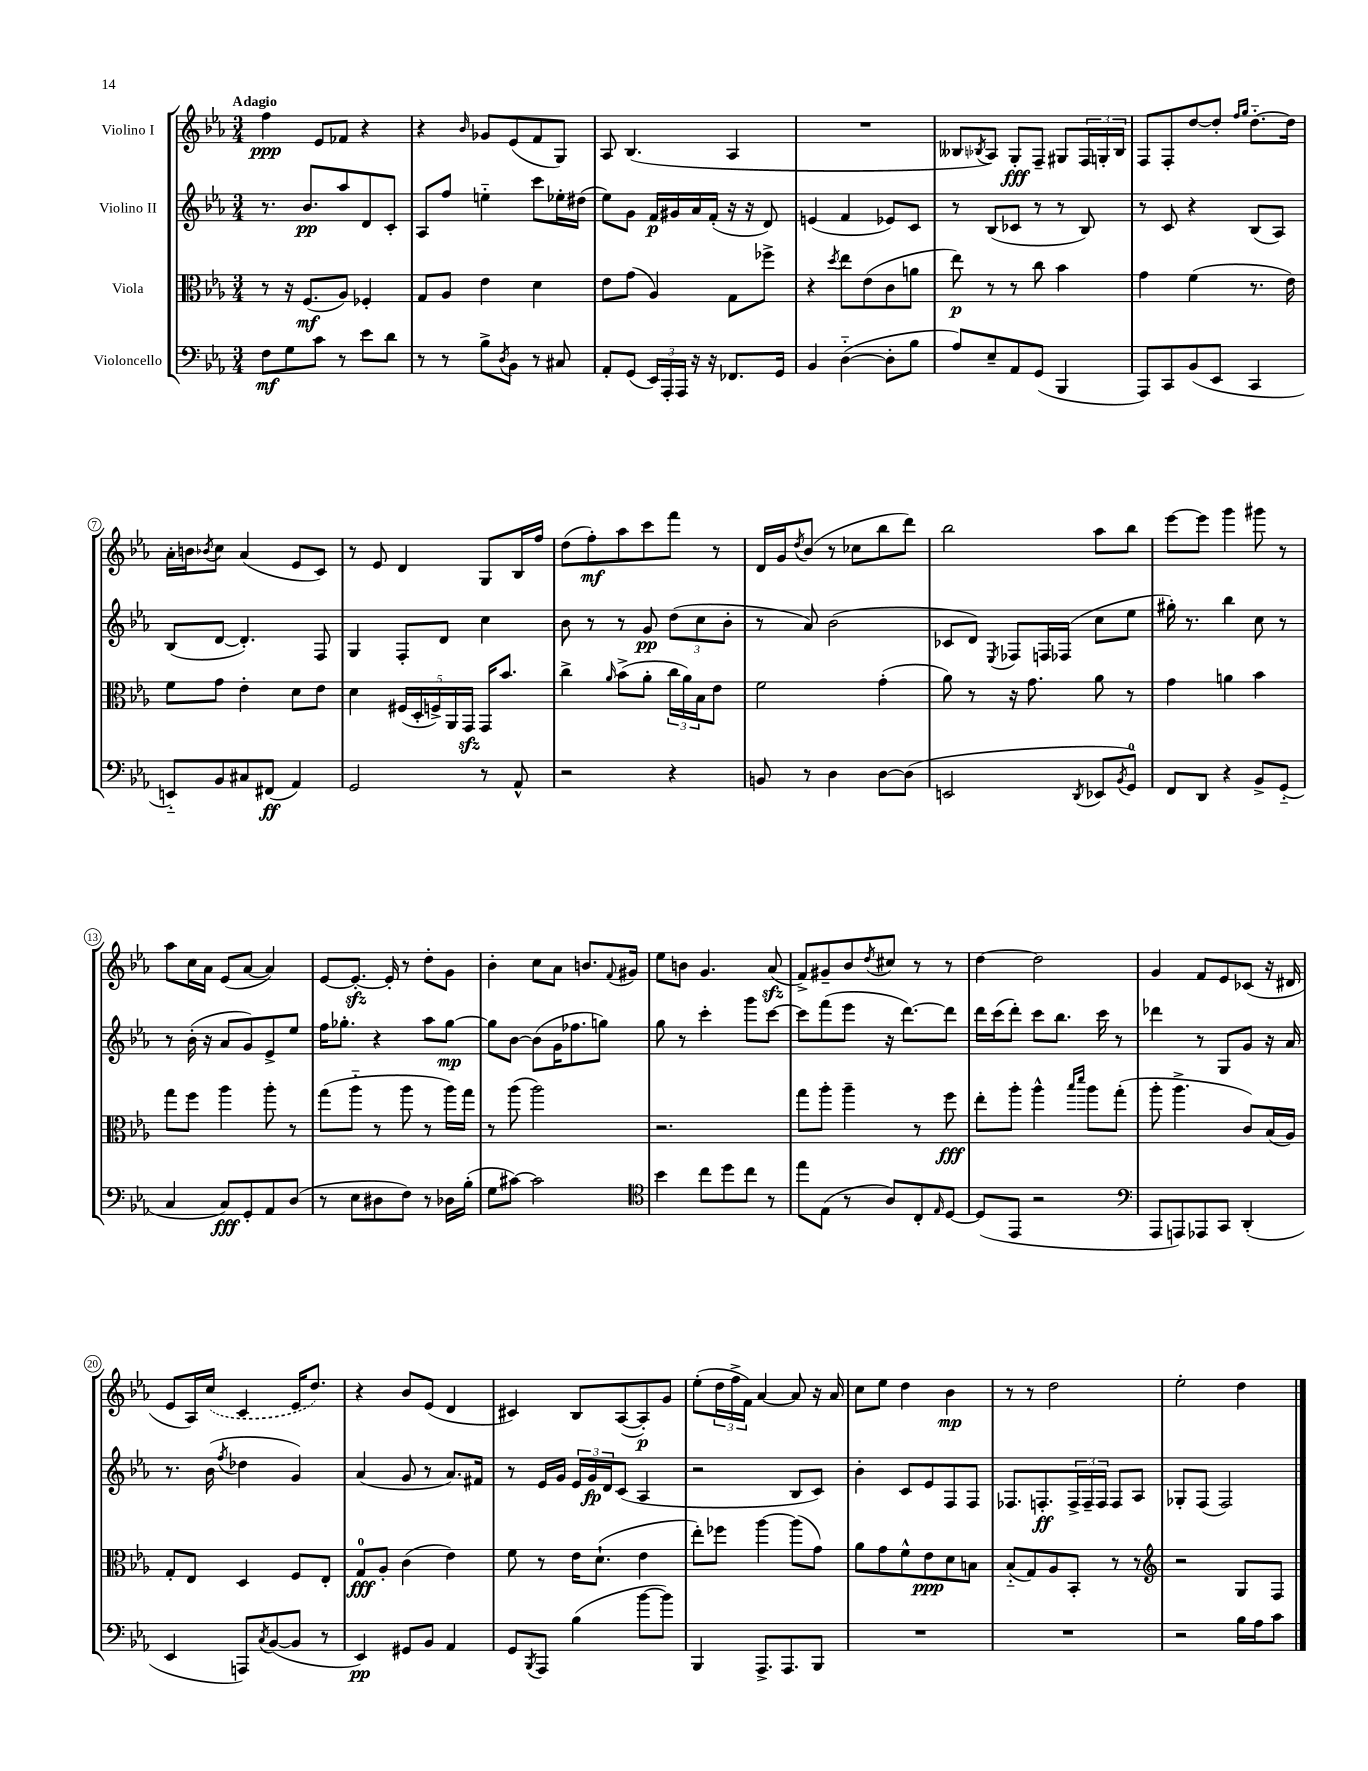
<<
\new StaffGroup <<
\new Staff = "s0" \with { instrumentName = "Violino I" } {
    \clef treble \key ees \major \numericTimeSignature \time 3/4 \tempo "Adagio"
    f''4\ppp ees'8 fes'8 r4 |
    r4 \grace { bes'16 } ges'8 ees'8( f'8 g8) |
    aes8 bes4.( aes4 |
    R2. |
    beses8 \acciaccatura { bes8 } aes8) g8-.\fff f8-- gis8 \tuplet 3/2 { f16 g16-. bes16 } |
    f8 f8-. d''8~ d''8-. \grace { f''16 g''16 } d''8.~-_ d''16 |
    aes'16-. b'16 \acciaccatura { bes'8 } c''8 aes'4( ees'8 c'8) |
    r8 ees'8 d'4 g8 bes16 f''16 |
    d''8( f''8-.\mf) aes''8 c'''8 f'''8 r8 |
    d'16 g'16 \acciaccatura { d''8 } bes'8( r8 ces''8 bes''8 d'''8) |
    bes''2 aes''8 bes''8 |
    ees'''8~ ees'''8 g'''4 gis'''8 r8 |
    aes''8 c''16 aes'16 ees'8( aes'8~ aes'4) |
    ees'8~ ees'8.~-.\sfz ees'16-. r8 d''8-. g'8 |
    bes'4-. c''8 aes'8 b'8. \appoggiatura { f'8 } gis'16 |
    ees''8 b'8 g'4. aes'8\sfz( |
    f'8->) gis'8-- bes'8 \acciaccatura { d''8 } cis''8 r8 r8 |
    d''4~ d''2 |
    g'4 f'8 ees'8 ces'8( r16 dis'16 |
    ees'8 aes16) \once \slurDashed c''16( c'4 ees'16 d''8.) |
    r4 bes'8 ees'8( d'4 |
    cis'4) bes8 aes8~( aes8-.\p) g'8 |
    ees''8-.( \tuplet 3/2 { d''16 f''16-> f'16) } aes'4~ aes'8 r16 aes'16 |
    c''8 ees''8 d''4 bes'4\mp |
    r8 r8 d''2 |
    ees''2-. d''4 \bar "|." |
}
\new Staff = "s1" \with { instrumentName = "Violino II" } {
    \clef treble \key ees \major \numericTimeSignature \time 3/4
    r8. bes'8.\pp aes''8 d'8 c'8-. |
    aes8 f''8 e''4-_ c'''8 ees''16-. dis''16( |
    ees''8) g'8 f'16\p gis'16 aes'16 f'16-.( r16 r16 d'8) |
    e'4( f'4 ees'8) c'8 |
    r8 bes8( ces'8 r8 r8 bes8) |
    r8 c'8 r4 bes8( aes8) |
    bes8( d'8~ d'4.-.) f8 |
    g4 f8-. d'8 c''4 |
    bes'8 r8 r8 g'8\pp \tuplet 3/2 { d''8( c''8 bes'8-. } |
    r8 aes'8) bes'2( |
    ces'8 d'8) \acciaccatura { ees8 } fes8 f16 fes16( c''8 ees''8 |
    gis''16-.) r8. bes''4 c''8 r8 |
    r8 bes'16-.( r16 aes'8 g'8) ees'8-> ees''8 |
    f''16 ges''8.-. r4 aes''8 ges''8~\mp |
    ges''8 bes'8~ bes'8( g'16 fes''8. g''8) |
    g''8 r8 c'''4-. g'''8 c'''8~ |
    c'''8 f'''8( ees'''8 r16 d'''8.~) d'''8 |
    d'''16 c'''16( d'''8-.) c'''8 bes''8. c'''16 r8 |
    des'''4 r8 g8 g'8 r16 aes'16 |
    r8. bes'16( \acciaccatura { f''8 } des''4 g'4) |
    aes'4( g'8 r8 aes'8.) fis'16 |
    r8 ees'16 g'16 \tuplet 3/2 { ees'16 g'16\fp d'16 } c'8( aes4 |
    r2 bes8 c'8) |
    bes'4-. c'8 ees'8 f8 f8 |
    fes8. f8.-.\ff \tuplet 3/2 { f16-> f16-- f16 } f8 aes8 |
    ges8-. f8( f2) \bar "|." |
}
\new Staff = "s2" \with { instrumentName = "Viola" } {
    \clef alto \key ees \major \numericTimeSignature \time 3/4
    r8 r16 f8.\mf( aes8) fes4-. |
    g8 aes8 ees'4 d'4 |
    ees'8 g'8( aes4) g8 fes''8-> |
    r4 \acciaccatura { d''8 } ees''8 ees'8( c'8 a'8 |
    ees''8\p) r8 r8 c''8 bes'4 |
    g'4 f'4( r8. ees'16) |
    f'8 g'8 ees'4-. d'8 ees'8 |
    d'4 \tuplet 5/4 { fis16( d16-. f16->) aes,16 g,16\sfz } g,16 bes'8. |
    c''4-> \grace { aes'16 } bes'8->( aes'8-. \tuplet 3/2 { c''16 aes'16) bes16 } ees'8 |
    f'2 g'4-.( |
    aes'8) r8 r16 g'8. aes'8 r8 |
    g'4 a'4 bes'4 |
    g''8 f''8 aes''4 aes''8-. r8 |
    g''8( aes''8-_ r8 aes''8 r8 aes''16) g''16 |
    r8 aes''8( aes''2) |
    r2. |
    g''8 aes''8-. aes''4-- r8 f''8\fff |
    ees''8-. aes''8-. aes''4-^ \grace { bes''16 d'''16 } aes''8 g''8-.( |
    aes''8-. aes''4.-> c'8) bes16( aes16) |
    g8-. ees8 d4 f8 ees8-. |
    g8-0\fff aes8-. c'4( ees'4) |
    f'8 r8 ees'16 d'8.-!( ees'4 |
    ees''8-.) fes''8 aes''4~ aes''8( g'8) |
    aes'8 g'8 f'8-^ ees'8\ppp d'8 b8 |
    bes8-_( g8) aes8 bes,8-. r8 r8 |
    \clef treble r2 g8 f8 \bar "|." |
}
\new Staff = "s3" \with { instrumentName = "Violoncello" } {
    \clef bass \key ees \major \numericTimeSignature \time 3/4
    f8\mf g8 c'8 r8 ees'8 d'8 |
    r8 r8 bes8-> \acciaccatura { d8 } bes,8 r8 cis8 |
    aes,8-. g,8( \tuplet 3/2 { ees,16) aes,,16-. aes,,16 } r16 r16 fes,8. g,16 |
    bes,4 d4~-_( d8-. bes8 |
    aes8) ees8-- aes,8 g,8( bes,,4 |
    aes,,8) c,8 bes,8( ees,8 c,4 |
    e,8-_) bes,8 cis8 fis,8\ff( aes,4) |
    g,2 r8 aes,8-^ |
    r2 r4 |
    b,8 r8 d4 d8~ d8( |
    e,2 \acciaccatura { d,8 } ees,8 \acciaccatura { bes,8 } g,8-0) |
    f,8 d,8 r4 bes,8-> g,8-_( |
    c4 c8\fff) g,8-. aes,8 d8( |
    r8 ees8 dis8 f8) r8 des16 bes16-.( |
    g8 cis'8~) cis'2 |
    \clef tenor bes'4 c''8 d''8 c''8 r8 |
    ees''8 ees8( r8 aes8) c8-. \grace { ees16 } d8~ |
    d8( ees,8 r2 |
    \clef bass aes,,8 a,,8) aes,,8 c,8 d,4-.( |
    ees,4 a,,8) \acciaccatura { c8 } bes,8~( bes,8 r8 |
    ees,4\pp) gis,8 bes,8 aes,4 |
    g,8 \acciaccatura { bes,,8 } aes,,8 bes4( bes'8~ bes'8) |
    bes,,4 aes,,8.-> aes,,8. bes,,8 |
    R2. |
    R2. |
    r2 bes16 aes16 c'8 \bar "|." |
}
>>
>>
\layout { \context { \Score \override BarNumber.stencil = #(make-stencil-circler 0.1 0.3 ly:text-interface::print) } }
